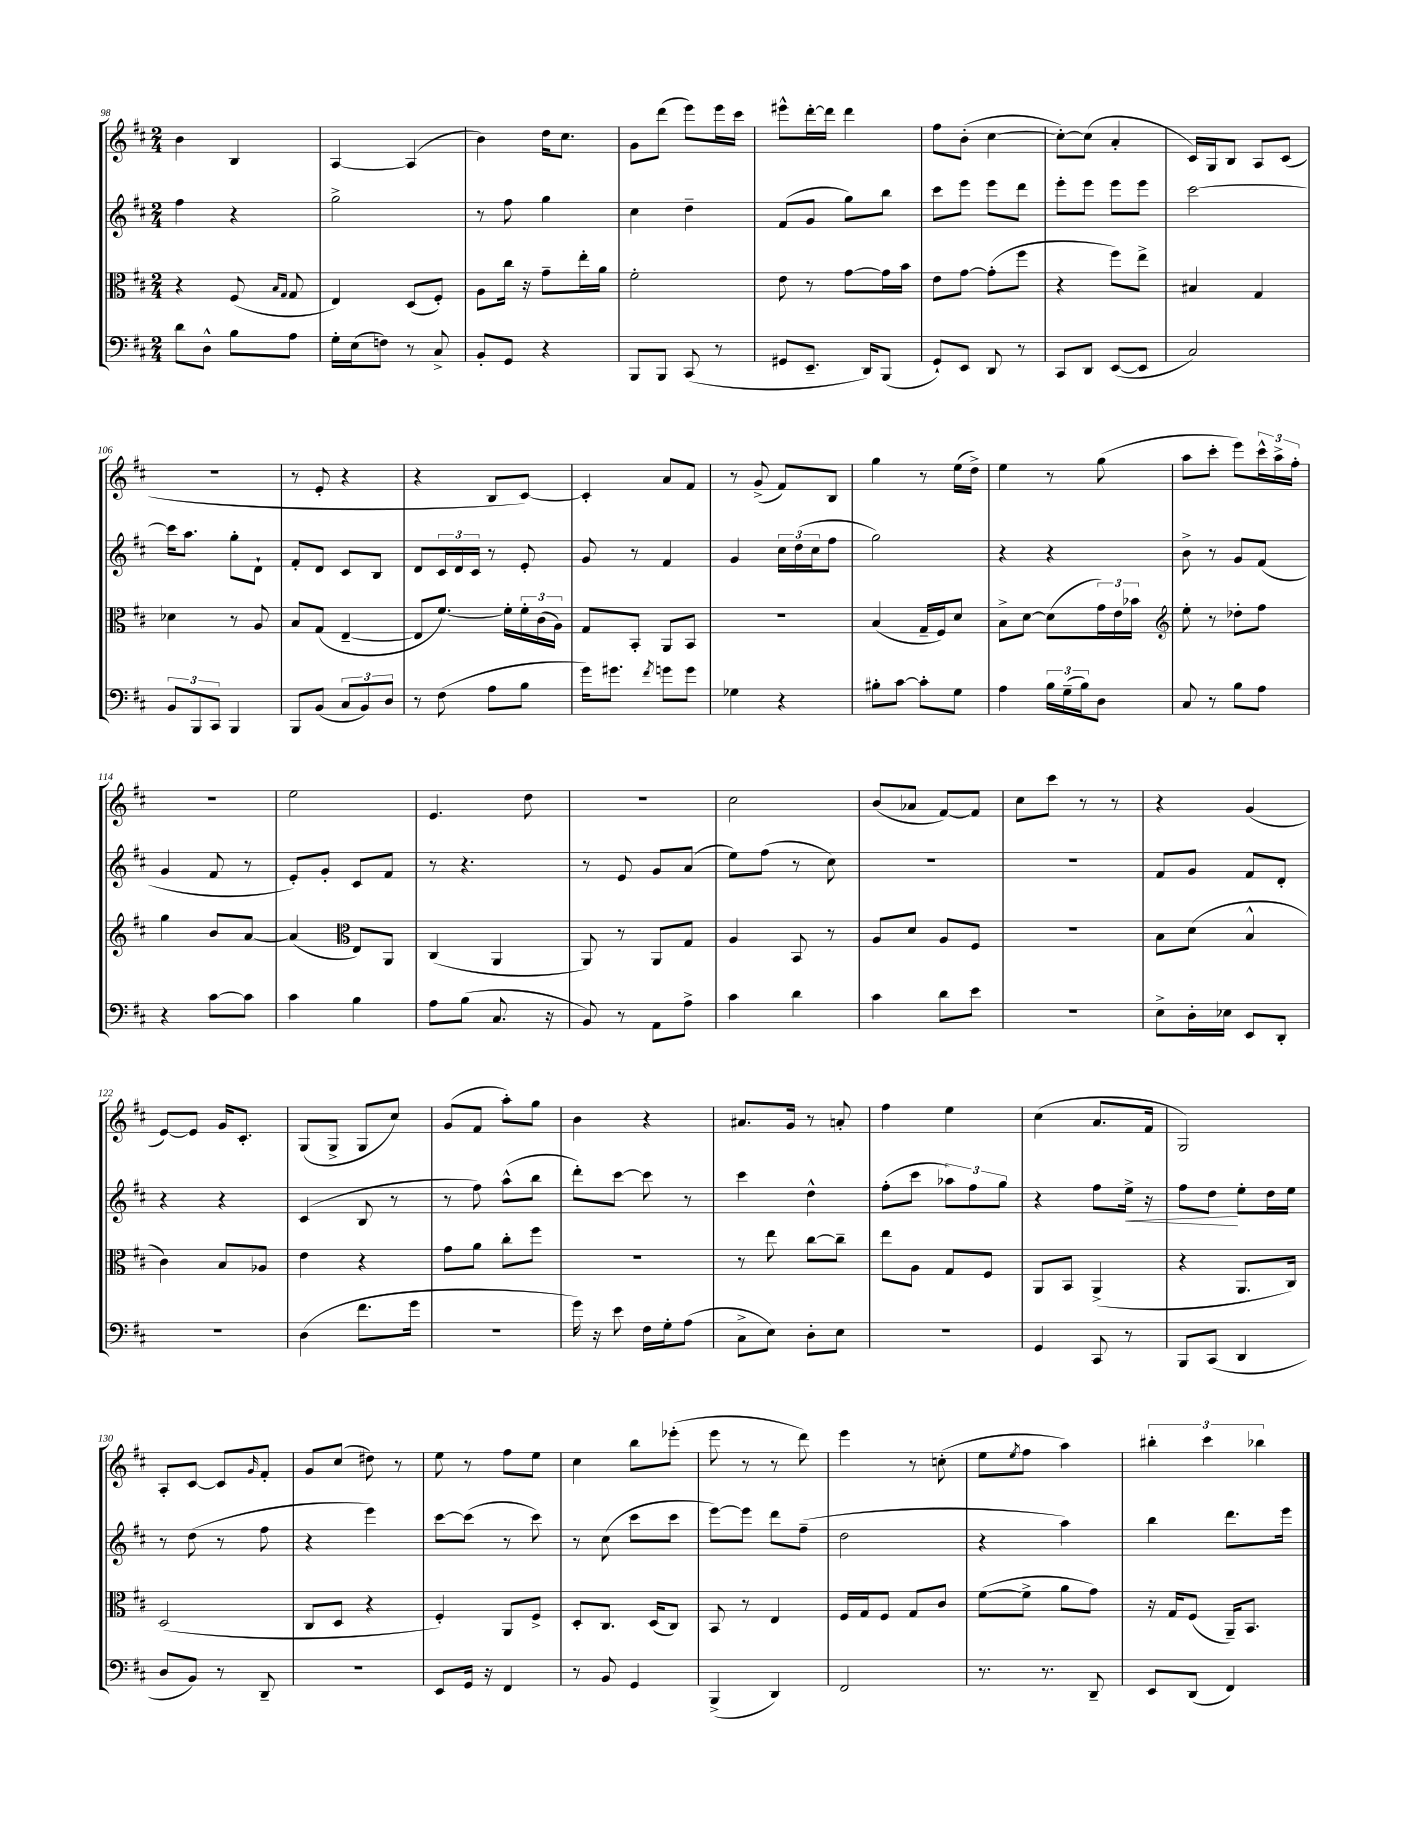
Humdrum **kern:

**kern	**kern	**kern	**kern
*staff4	*staff3	*staff2	*staff1
*clefF4	*clefC3	*clefG2	*clefG2
*k[f#c#]	*k[f#c#]	*k[f#c#]	*k[f#c#]
*M2/4	*M2/4	*M2/4	*M2/4
8d	4r	4ff#	4b
8D^^	.	.	.
8B	(8F#	4r	4B
.	16qqB	.	.
.	16qqG	.	.
8A	8G	.	.
=	=	=	=
16G'	4E)	2gg^	[4A
(16E	.	.	.
8F)	.	.	.
8r	(8D	.	(4A]
8C#^	8F#')	.	.
=	=	=	=
8BB'	8A	8r	4b)
8GG	16cc#	8ff#	.
.	16r	.	.
4r	8g~	4gg	16dd
.	.	.	8.cc#
.	16ee'	.	.
.	16a	.	.
=	=	=	=
8BBB	2f#'	4cc#	8g
8BBB	.	.	(8ddd
(8CC#	.	4dd~	8eee)
8r	.	.	16eee
.	.	.	16ccc#
=	=	=	=
8GG#	8e	(8f#	8eee#^^
8.EE~	8r	8g	[16ddd'
.	.	.	16ddd]
.	[8g	8gg)	4ddd
16DD)	.	.	.
(8BBB	16g]	8bb	.
.	16b	.	.
=	=	=	=
8GG`)	8e	8ccc#	8ff#
8EE	[8g	8eee	(8b'
8DD	(8g']	8eee	[4cc#
8r	8ff#	8ddd	.
=	=	=	=
8CC#	4r	8eee'	8cc#'_)
8DD	.	8eee	(8cc#]
([8EE	8ff#)	8eee	4a'
8EE]	8ee^	8eee	.
=	=	=	=
2C#)	4B#	[2ccc#	16c#)
.	.	.	16G
.	.	.	8B
.	4G	.	8A
.	.	.	(8c#
=	=	=	=
12BB	4d-	16ccc#]	2r
.	.	8.aa	.
12BBB	.	.	.
12CC#	.	.	.
4BBB	8r	8gg'	.
.	8A	8d`	.
=	=	=	=
8BBB	8B	8f#'	8r
(8BB	(8G	8d	8e'
12C#	[4E~	8c#	4r
12BB)	.	.	.
.	.	8B	.
12D	.	.	.
=	=	=	=
8r	8E]	8d	4r
(8F#	[8.f#)	24c#	.
.	.	24d	.
.	.	24c#	.
8A	.	8r	8B
.	16f#']	.	.
8B	24f#'	8e'	[8c#)
.	(24c#	.	.
.	24A)	.	.
=	=	=	=
16g)	8G	8g	4c#']
8.g#	.	.	.
.	8BB'	8r	.
8qf#	.	.	.
8g	8AA	4f#	8a
8g	8BB	.	8f#
=	=	=	=
4G-	2r	4g	8r
.	.	.	(8g^
4r	.	24cc#	8f#)
.	.	(24dd	.
.	.	24cc#	.
.	.	8ff#	8B
=	=	=	=
8B#'	(4B	2gg)	4gg
[8c#	.	.	.
8c#']	16G~	.	8r
.	16F#)	.	.
8G	8d	.	(16ee
.	.	.	16dd^)
=	=	=	=
4A	8B^	4r	4ee
.	[8d	.	.
24B	(8d]	4r	8r
(24G~	.	.	.
24B)	.	.	.
8D	24g)	.	(8gg
.	24e	.	.
.	24b-	.	.
=	=	=	=
*	*clefG2	*	*
8C#	8ee'	8b^	8aa
8r	8r	8r	8ccc#'
8B	8dd-'	8g	8eee)
8A	8ff#	(8f#	24ccc#^^
.	.	.	24aa^
.	.	.	24ff#'
=	=	=	=
4r	4gg	4g	2r
[8c#	8b	8f#	.
8c#]	[8a	8r	.
=	=	=	=
4c#	(4a]	8e')	2ee
.	.	8g'	.
*	*clefC3	*	*
4B	8E)	8c#	.
.	8AA	8f#	.
=	=	=	=
8A	(4C#	8r	4.e
(8B	.	4.r	.
8.C#	4AA	.	.
.	.	.	8dd
16r	.	.	.
=	=	=	=
8BB)	8AA)	8r	2r
8r	8r	8e	.
8AA	8AA	8g	.
8A^	8G	(8a	.
=	=	=	=
4c#	4A	8ee)	2cc#
.	.	(8ff#	.
4d	8BB	8r	.
.	8r	8cc#)	.
=	=	=	=
4c#	8A	2r	(8b
.	8d	.	8a-
8d	8A	.	[8f#)
8e	8F#	.	8f#]
=	=	=	=
2r	2r	2r	8cc#
.	.	.	8ccc#
.	.	.	8r
.	.	.	8r
=	=	=	=
8E^	8B	8f#	4r
16D'	(8d	8g	.
16E-	.	.	.
8EE	4B^^	8f#	(4g
8DD'	.	8d'	.
=	=	=	=
2r	4c#)	4r	[8e)
.	.	.	8e]
.	8B	4r	16g
.	.	.	8.c#'
.	8A-	.	.
=	=	=	=
(4D	4e	(4c#	(8G
.	.	.	8G^
8.f#	4r	8B	8G
.	.	8r	8cc#)
16g	.	.	.
=	=	=	=
2r	8g	8r	(8g
.	8a	8ff#)	8f#
.	8cc#'	(8aa^^	8aa')
.	8ff#	8bb	8gg
=	=	=	=
16g)	2r	8ddd')	4b
16r	.	.	.
8e	.	[8ccc#	.
16F#	.	8ccc#]	4r
16G'	.	.	.
(8A	.	8r	.
=	=	=	=
8C#^	8r	4ccc#	8.a#
8E)	8ee	.	.
.	.	.	16g
8D'	[8cc#	4dd^^	8r
8E	8cc#~]	.	8a'
=	=	=	=
2r	8ee	(8ff#'	4ff#
.	8A	8ccc#	.
.	8G	12aa-)	4ee
.	.	12ff#	.
.	8F#	.	.
.	.	12gg	.
=	=	=	=
4GG	8AA	4r	(4cc#
.	8BB	.	.
8CC#	(4AA^	8ff#	8.a
8r	.	16ee^	.
.	.	16r	16f#
=	=	=	=
8BBB	4r	8ff#	2G)
(8CC#	.	8dd	.
4DD	8.AA	8ee'	.
.	.	16dd	.
.	16C#)	16ee	.
=	=	=	=
8D	(2D	8r	8A'
8BB)	.	(8dd	[8c#
8r	.	8r	8c#]
.	.	.	16qqg
8DD~	.	8ff#	8f#'
=	=	=	=
2r	8C#	4r	8g
.	8D	.	(8cc#
.	4r	4eee)	8dd#)
.	.	.	8r
=	=	=	=
8EE	4F#')	[8ccc#	8ee
16GG	.	(8ccc#]	8r
16r	.	.	.
4FF#	8AA	8r	8ff#
.	8F#^	8ccc#)	8ee
=	=	=	=
8r	8D'	8r	4cc#
8BB	8.C#	(8cc#	.
4GG	.	8ccc#	8bb
.	(16D	.	.
.	8C#)	8ccc#	(8eee-'
=	=	=	=
(4BBB^	8BB	[8eee)	8eee
.	8r	8eee]	8r
4DD)	4E	8ddd	8r
.	.	(8ff#~	8ddd)
=	=	=	=
2FF#	16F#	2dd	4eee
.	16G	.	.
.	8F#	.	.
.	8G	.	8r
.	8c#	.	(8cc'
=	=	=	=
8.r	([8f#	4r	8ee
.	.	.	8qee
.	8f#^]	.	8ff#
8.r	.	.	.
.	8a	4aa)	4aa)
8DD~	8g)	.	.
=	=	=	=
8EE	16r	4bb	6bb#'
.	16G	.	.
(8DD	(8F#	.	.
.	.	.	6ccc#
4FF#)	16AA~)	8.ddd	.
.	8.BB	.	.
.	.	.	6bb-
.	.	16eee	.
==	==	==	==
*-	*-	*-	*-
